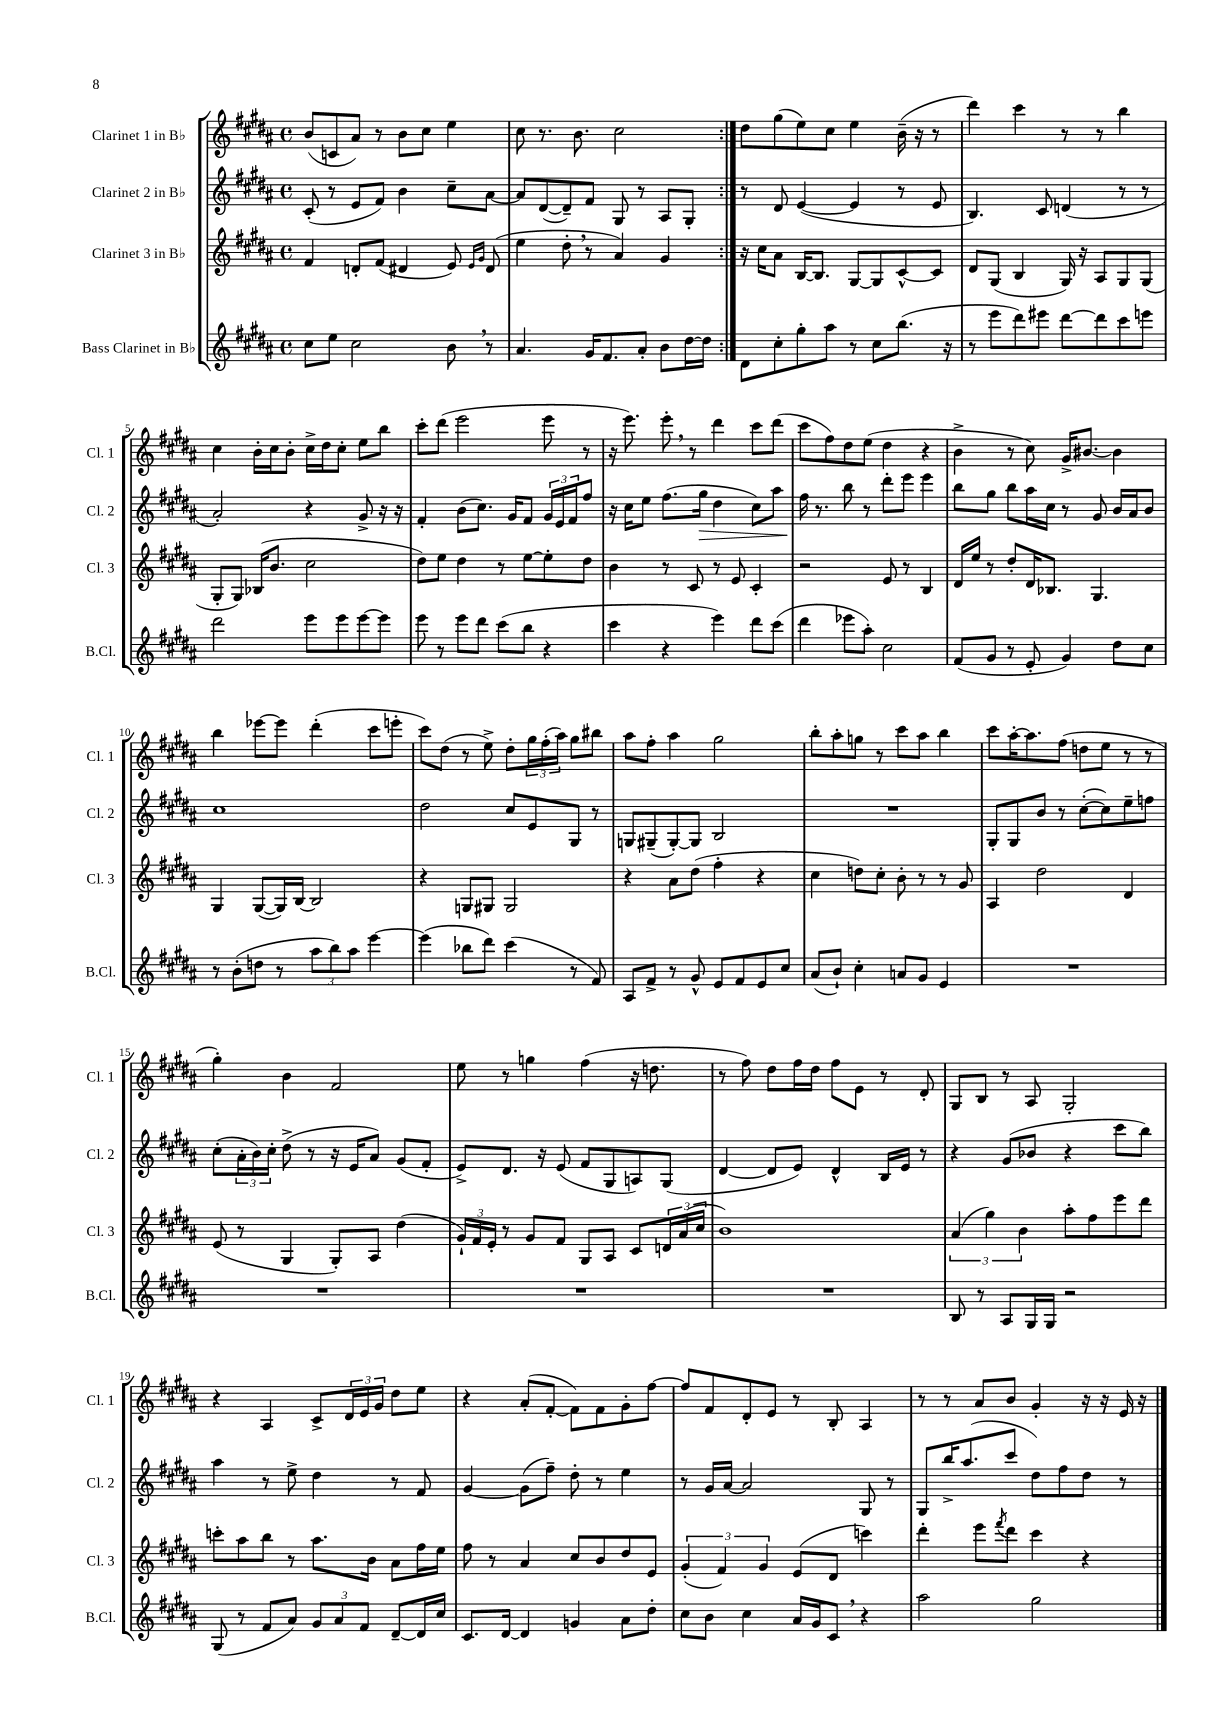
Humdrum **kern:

**kern	**kern	**kern	**kern
*staff4	*staff3	*staff2	*staff1
*clefG2	*clefG2	*clefG2	*clefG2
*k[f#c#g#d#a#]	*k[f#c#g#d#a#]	*k[f#c#g#d#a#]	*k[f#c#g#d#a#]
*M4/4	*M4/4	*M4/4	*M4/4
*met(c)	*met(c)	*met(c)	*met(c)
8cc#	4f#	(8c#'	(8b
8ee	.	8r	8c
2cc#	8d'	8e	8a#)
.	(8f#	8f#)	8r
.	4d#	4b	8b
.	.	.	8cc#
8b	8e)	8cc#~	4ee
.	16qqe	.	.
.	16qqg#	.	.
8r	(8d#	[8a#	.
=	=	=	=
4.a#	4ee	8a#]	8cc#
.	.	([8d#	8.r
.	8dd#'	8d#~])	.
.	.	.	8.b
16g#	8r	8f#	.
8.f#	.	.	.
.	4a#)	8G#	2cc#
8a#'	.	8r	.
8b	4g#	8A#	.
[16dd#	.	8G#'	.
16dd#]	.	.	.
=:|!	=:|!	=:|!	=:|!
8d#	16r	8r	8dd#
.	16cc#	.	.
8cc#'	8a#	8d#	(8gg#
8gg#'	[16B	([4e	8ee)
.	8.B]	.	.
8aa#	.	.	8cc#
8r	[8G#	4e]	4ee
8cc#	8G#]	.	.
(8.bb	[8c#^^	8r	(16b~
.	.	.	16r
.	8c#]	8e	8r
16r	.	.	.
=	=	=	=
8r	8d#	4.B)	4ddd#)
8eee	(8G#	.	.
8ddd#)	4B	.	4ccc#
8eee#	.	8c#	.
[8ddd#	16G#)	(4d	8r
.	16r	.	.
8ddd#]	8A#	.	8r
8ccc#	8G#	8r	4bb
8eee	(8G#	8r	.
=	=	=	=
2ddd#	8G#'	2a#')	4cc#
.	8G#)	.	.
.	(16B-	.	16b'
.	8.b	.	16cc#
.	.	.	8b'
8eee	2cc#	4r	16cc#^
.	.	.	16dd#
8eee	.	.	8cc#'
[8eee	.	8g#^	8ee
8eee]	.	16r	8bb
.	.	16r	.
=	=	=	=
8eee	8dd#)	4f#'	8ccc#'
8r	8ee	.	(8ddd#
8eee	4dd#	(8b	2eee
8ddd#	.	8.cc#)	.
(8ccc#	8r	.	.
.	.	16g#	.
8bb	[8ee	8f#	.
4r	8ee']	24g#	8eee
.	.	24e	.
.	.	24f#	.
.	8dd#	8ff#	8r
=	=	=	=
4ccc#	4b	16r	16r
.	.	16cc#	8.eee)
.	.	8ee	.
4r	8r	(8.ff#	8eee'
.	8c#	.	8r
.	.	16gg#	.
4eee)	8r	4dd#	4ddd#
.	8e	.	.
8ddd#	4c#'	8cc#)	8ccc#
(8ccc#	.	8aa#	(8ddd#
=	=	=	=
4ddd#	2r	16ff#	8ccc#
.	.	8.r	.
.	.	.	8ff#)
8eee-	.	8bb	8dd#
8aa#')	.	8r	(8ee
2cc#	8e	8ddd#'	4dd#
.	8r	8eee	.
.	4B	4eee	4r
=	=	=	=
(8f#	16d#	8bb	4b^
.	16ee	.	.
8g#	8r	8gg#	.
8r	8dd#'	8bb	8r
8e'	16d#	16aa#	8cc#)
.	8.B-	16cc#	.
4g#)	.	8r	16g#^
.	.	.	[8.b#
.	4.G#	8g#	.
8dd#	.	16b	4b#]
.	.	16a#	.
8cc#	.	8b	.
=	=	=	=
8r	4G#	1cc#	4bb
(8b'	.	.	.
8dd	([8G#	.	[8eee-
8r	16G#])	.	8eee-]
.	[16B	.	.
12aa#	2B]	.	(4ddd#'
12bb)	.	.	.
12aa#	.	.	.
[4eee	.	.	8ccc#
.	.	.	8eee'
=	=	=	=
(4eee]	4r	2dd#	8ccc#)
.	.	.	(8dd#
8bb-	8G	.	8r
8ddd#)	8G#	.	8ee^)
(4ccc#	2G#	8cc#	8dd#'
.	.	8e	24gg#
.	.	.	(24ff#'
.	.	.	24aa#)
8r	.	8G#	8gg#
8f#)	.	8r	8bb#
=	=	=	=
8A#	4r	8G	8aa#
8f#^	.	(8G#~	8ff#'
8r	8a#	[8G#')	4aa#
8g#^^	(8dd#	8G#]	.
8e	4ff#'	2B	2gg#
8f#	.	.	.
8e	4r	.	.
8cc#	.	.	.
=	=	=	=
(8a#	4cc#	1r	8bb'
8b`)	.	.	8aa#'
4cc#'	8dd)	.	8gg
.	8cc#'	.	8r
8a	8b'	.	8ccc#
8g#	8r	.	8aa#
4e	8r	.	4bb
.	8g#	.	.
=	=	=	=
1r	4A#	8G#'	8ccc#
.	.	8G#	[16aa#'
.	.	.	8.aa#]
.	2dd#	8b	.
.	.	8r	(8ff#
.	.	([8cc#'	8dd
.	.	8cc#])	8ee
.	4d#	8ee~	8r
.	.	8ff	8r
=	=	=	=
1r	(8e	(8cc#'	4gg#')
.	8r	24a#'	.
.	.	24b)	.
.	.	24cc#'	.
.	4G#	(8dd#^	4b
.	.	8r	.
.	8G#')	16r	2f#
.	.	16e	.
.	8A#	8a#)	.
.	(4dd#	(8g#	.
.	.	8f#'	.
=	=	=	=
1r	24g#`)	8e^)	8ee
.	24f#	.	.
.	24e'	.	.
.	8r	8.d#	8r
.	8g#	.	4gg
.	.	16r	.
.	8f#	(8e	.
.	8G#	8f#	(4ff#
.	8A#	8G#	.
.	8c#	8A)	16r
.	.	.	8.dd
.	24d	(8G#	.
.	(24a#	.	.
.	24cc#	.	.
=	=	=	=
1r	1b)	[4d#	8r
.	.	.	8ff#)
.	.	8d#]	8dd#
.	.	8e)	16ff#
.	.	.	16dd#
.	.	4d#^^	8ff#
.	.	.	8e
.	.	16B	8r
.	.	16e	.
.	.	8r	8d#'
=	=	=	=
8B	(6a#	4r	8G#
8r	.	.	8B
.	6gg#)	.	.
8A#	.	(8g#	8r
.	6b	.	.
16G#	.	8b-	8A#
16G#	.	.	.
2r	8aa#'	4r	2G#'
.	8ff#	.	.
.	8eee	8ccc#	.
.	8ddd#	8bb)	.
=	=	=	=
(8G#	8ccc'	4aa#	4r
8r	8aa#	.	.
8f#	8bb	8r	4A#
8a#)	8r	8ee^	.
12g#	8.aa#	4dd#	8c#^
12a#	.	.	.
.	.	.	24d#
12f#	.	.	24e
.	16b	.	.
.	.	.	24g#
[8d#~	8a#	8r	8dd#
16d#]	16ff#	8f#	8ee
16cc#	16ee	.	.
=	=	=	=
8.c#	8ff#	[4g#	4r
.	8r	.	.
[16d#	.	.	.
4d#]	4a#	(8g#]	(8a#'
.	.	8ff#~)	[8f#'
4g	8cc#	8dd#'	8f#])
.	8b	8r	8f#
8a#	8dd#	4ee	8g#'
8dd#'	8e	.	[8ff#
=	=	=	=
8cc#	(6g#'	8r	8ff#]
8b	.	16g#	8f#
.	6f#)	.	.
.	.	[16a#	.
4cc#	.	2a#]	8d#'
.	6g#	.	.
.	.	.	8e
16a#	(8e	.	8r
16g#	.	.	.
8c#	8d#	.	8B'
4r	4ccc)	8G#	4A#
.	.	8r	.
=	=	=	=
2aa#	4ddd#'	8G#	8r
.	.	16bb^	8r
.	.	(8.aa#	.
.	8eee	.	8a#
.	8qfff#	.	.
.	8ddd#	8ccc#	8b
2gg#	4ccc#	8dd#)	4g#'
.	.	8ff#	.
.	4r	8dd#	16r
.	.	.	16r
.	.	8r	16e
.	.	.	16r
==	==	==	==
*-	*-	*-	*-
